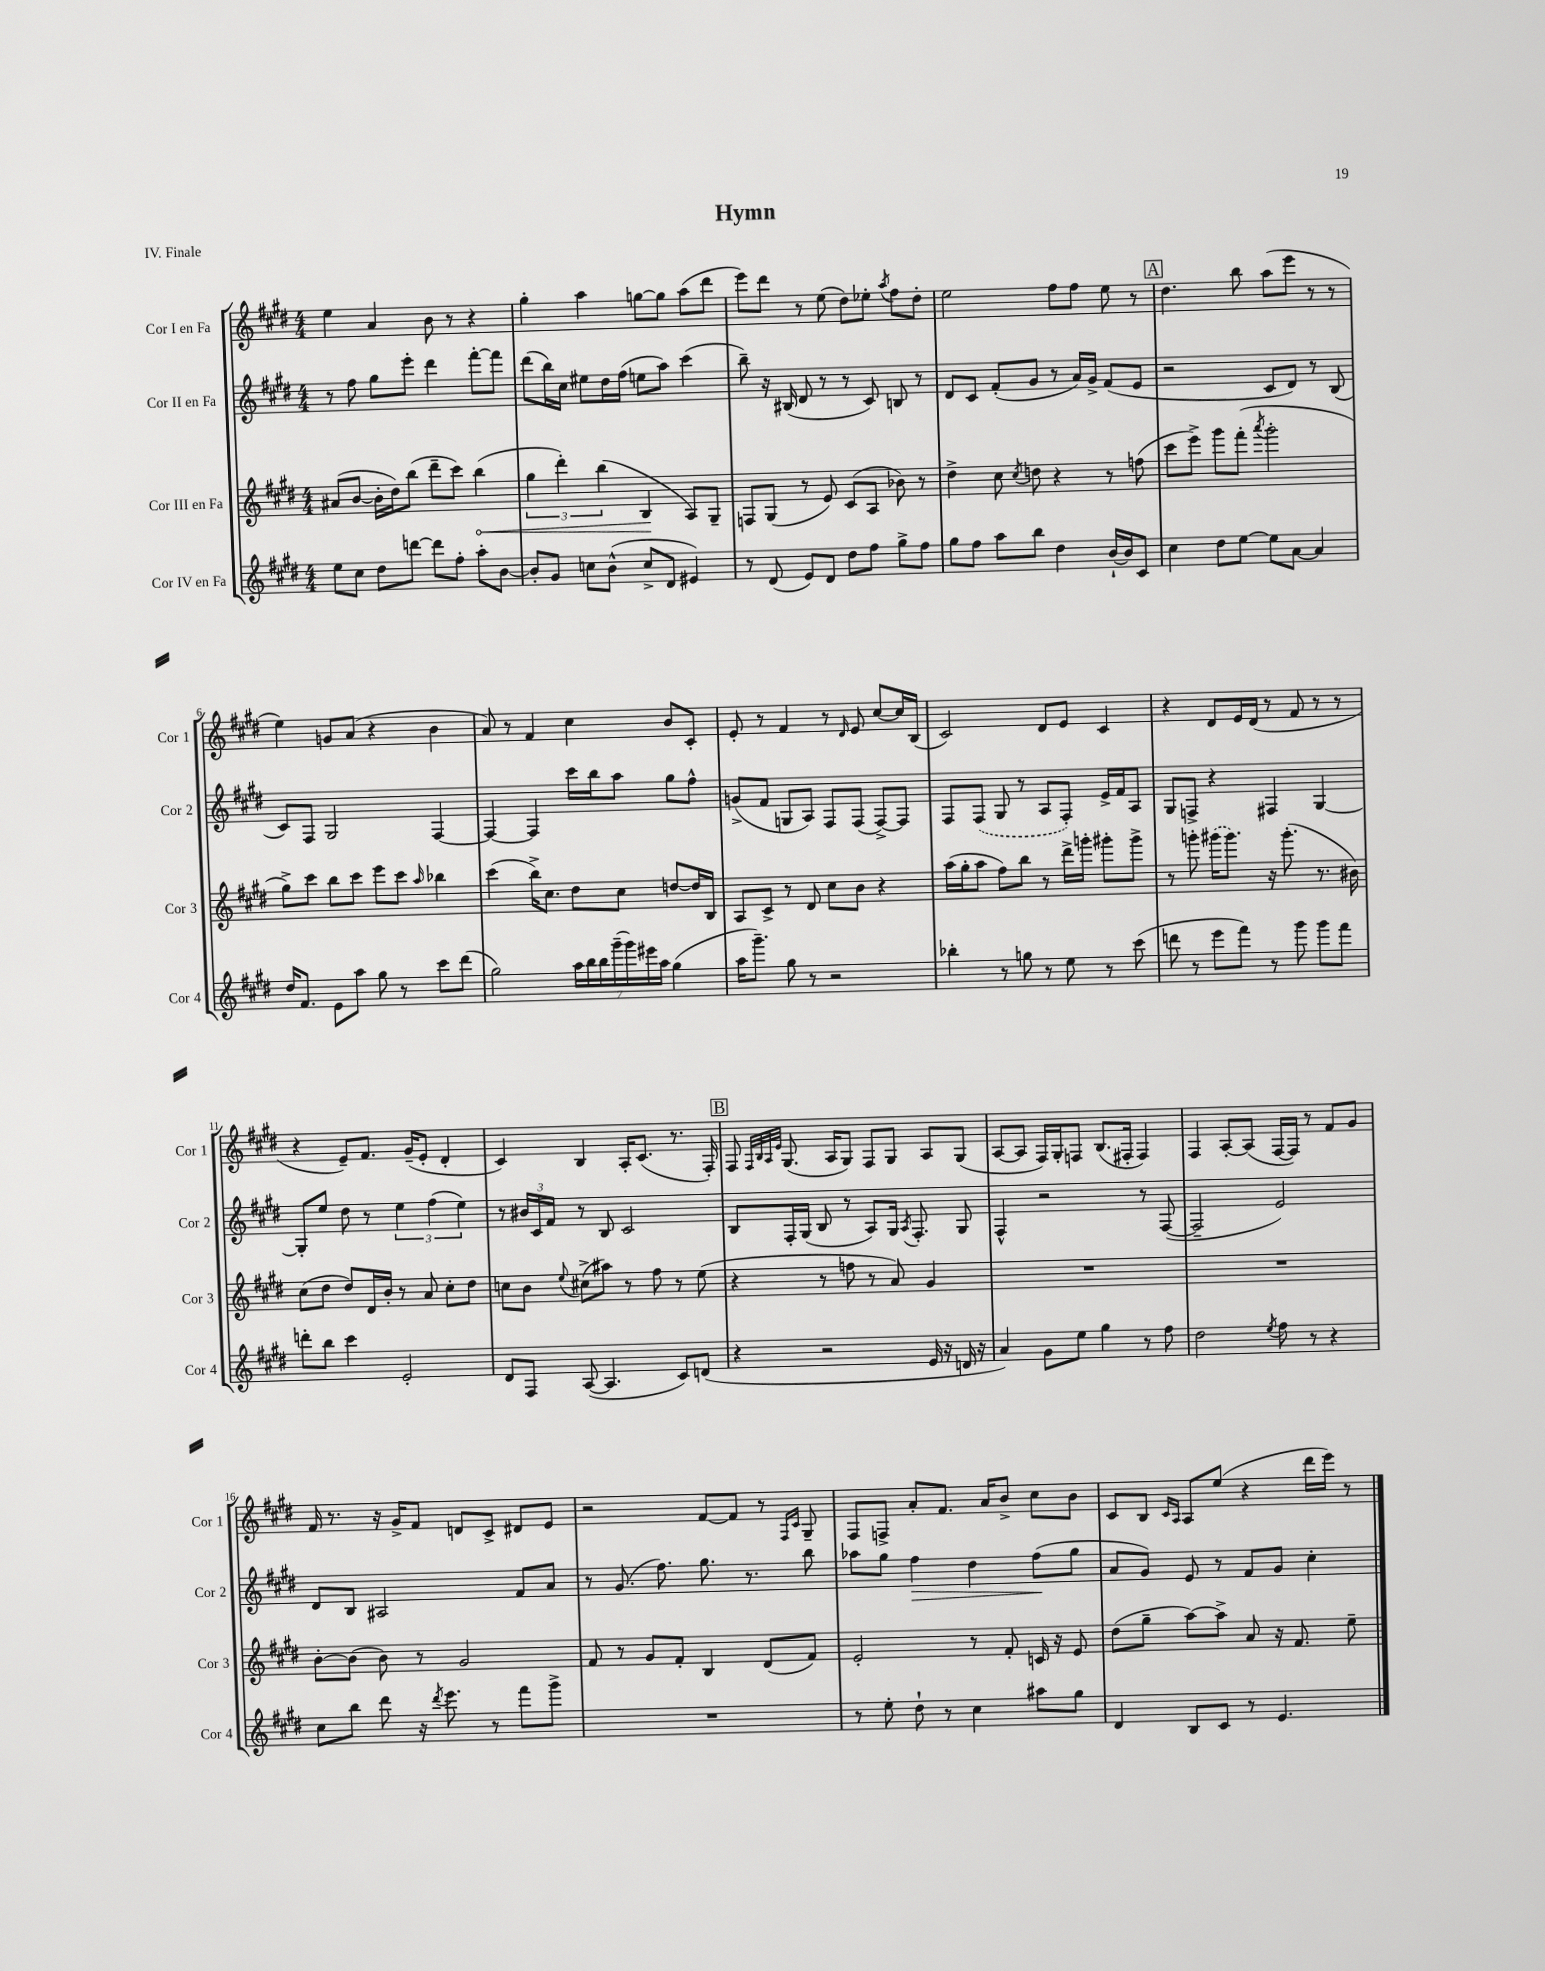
\header { title = "Hymn" piece = "IV. Finale" }
<<
\new StaffGroup <<
\new Staff = "s0" \with { instrumentName = "Cor I en Fa" shortInstrumentName = "Cor 1" } {
    \clef treble \key e \major \numericTimeSignature \time 4/4
    \autoBeamOff e''4 a'4 b'8 r8 r4 |
    gis''4-. a''4 g''8[~ g''8] a''8[( dis'''8] |
    e'''8[) dis'''8] r8 e''8( dis''8[) ees''8]-. \acciaccatura { a''8 } fis''8[ dis''8]-. |
    e''2 fis''8[ fis''8] e''8 r8 |
    \mark \markup { \box "A" } dis''4. b''8 a''8[( e'''8] r8 r8 |
    e''4) g'8[ a'8]( r4 b'4 |
    a'8) r8 fis'4 cis''4 b'8[ cis'8]-. |
    e'8-. r8 fis'4 r8 \grace { dis'16 } e'8 cis''8[~ cis''16 b16]( |
    cis'2) dis'8[ e'8] cis'4 |
    r4 dis'8[ e'16 dis'16]( r8 fis'8 r8 r8 |
    r4 e'8[--) fis'8.] gis'16[--( e'8]-. dis'4-. |
    cis'4) b4 a16[-. cis'8.]( r8. fis16-.) |
    \mark \markup { \box "B" } fis8 \grace { fis32[ b32 a32 e'32] } gis8.( a16[ gis8]) fis8[ gis8] a8[ gis8]( |
    a8[~ a8] fis16[) gis16-. f8] b8.[( fis16]-. fis4) |
    fis4 a8[~-. a8]( fis16[~ fis16]) r8 fis'8[ gis'8] |
    fis'16 r8. r16 gis'16[-> fis'8] d'8[ cis'8]-> dis'8[ e'8] |
    r2 fis'8[~ fis'8] r8 \grace { fis16[ cis'16] } gis8-- |
    fis8[ f8]-> a'8[-. fis'8.] a'16[ b'8]-> cis''8[ b'8] |
    cis'8[ b8] \grace { cis'16[ a16] } a8[ e''8]( r4 dis'''16[ e'''16]) r8 \bar "|." |
}
\new Staff = "s1" \with { instrumentName = "Cor II en Fa" shortInstrumentName = "Cor 2" } {
    \clef treble \key e \major \numericTimeSignature \time 4/4
    \autoBeamOff r8 fis''8 gis''8[ e'''8]-. dis'''4 fis'''8[~-. fis'''8] |
    dis'''8[( b''16) cis''16] eis''8[ dis''16 fis''16]( e''8[ a''8]) cis'''4( |
    b''8--) r16 bis16( dis'8 r8 r8 cis'8) b8 r8 |
    dis'8[ cis'8] fis'8[-.( gis'8] r8 a'16[) gis'16]-> fis'8[( e'8] |
    \mark \markup { \box "A" } r2 cis'8[ dis'8]) r8 b8( |
    cis'8[) fis8] gis2 fis4~ |
    fis4~ fis4 cis'''16[ b''16 a''8] gis''8[ fis''8]-^ |
    g'8[->( fis'8] g8[ a8]) fis8[ fis8]( fis8[~->) fis8] |
    fis8[ \once \slurDashed fis8]( gis8 r8 a8[ fis8]-.) e'16[-> fis'16 a8] |
    gis8[ f8]-> r4 fis4 gis4~ |
    gis8[-. e''8] dis''8 r8 \tuplet 3/2 { e''4 fis''4( e''4) } |
    r8 \tuplet 3/2 { bis'16[ cis'16 fis'16] } r8 b8 cis'2 |
    \mark \markup { \box "B" } b8[ fis16-. gis16]( b8 r8 a8[) gis16] \acciaccatura { a8 } fis8.-. gis8 |
    fis4-^ r2 r8 fis8~( |
    fis2-- e'2) |
    dis'8[ b8] ais2 fis'8[ a'8] |
    r8 gis'8.( fis''8.) gis''8. r8. b''8 |
    aes''8[ gis''8] fis''4\> dis''4 fis''8[\!( gis''8] |
    a'8[ gis'8]) e'8 r8 fis'8[ gis'8] cis''4-. \bar "|." |
}
\new Staff = "s2" \with { instrumentName = "Cor III en Fa" shortInstrumentName = "Cor 3" } {
    \clef treble \key e \major \numericTimeSignature \time 4/4
    \autoBeamOff ais'8[( b'8]~ b'16[-. dis''16) b''8]( dis'''8[-- cis'''8]) \once \override Hairpin.circled-tip = ##t b''4\<( |
    \tuplet 3/2 { gis''4 dis'''4-.) b''4( } b4\! a8[) gis8]-- |
    f8[ gis8]( r8 e'8) cis'8[( a8] bes'8) r8 |
    dis''4-> cis''8 \acciaccatura { cis''8 } d''8 r4 r8 f''8( |
    \mark \markup { \box "A" } cis'''8[ e'''8]->) gis'''8[ fis'''8]-.( \acciaccatura { a'''8 } gis'''2-. |
    gis''8[->) cis'''8] b''8[ cis'''8] e'''8[ cis'''8] \grace { a''16 } bes''4 |
    cis'''4( b''16[->) cis''8.] dis''8[ cis''8] d''8[~ d''16 b16] |
    a8[ cis'8]-> r8 dis'8 cis''8[ b'8] r4 |
    a''16[( gis''16-. a''8] fis''8[) b''8] r8 dis'''16[-> g'''16]-. gis'''8[-. gis'''8]-> |
    r8 g'''8-. \once \slurDashed gis'''16[( gis'''8.]) r16 gis'''8.-.( r8. bis'16) |
    cis''8[( dis''8] dis''8[) dis'16 b'16]-. r8 a'8 cis''8[-. dis''8] |
    c''8[ b'8] \appoggiatura { e''8 } cis''8[->( ais''8]) r8 fis''8 r8 e''8( |
    \mark \markup { \box "B" } r4 r8 f''8 r8 a'8) gis'4 |
    R1 |
    R1 |
    b'8[~-. b'8]( b'8) r8 gis'2 |
    fis'8 r8 gis'8[ fis'8]-. b4 dis'8[( fis'8]) |
    e'2-. r8 fis'8-. c'16 r16 e'8 |
    dis''8[( gis''8]-- a''8[~) a''8]-> a'8 r16 fis'8. e''8-- \bar "|." |
}
\new Staff = "s3" \with { instrumentName = "Cor IV en Fa" shortInstrumentName = "Cor 4" } {
    \clef treble \key e \major \numericTimeSignature \time 4/4
    \autoBeamOff e''8[ cis''8] dis''8[ d'''8]~ d'''8[ fis''8]-. a''8[-. b'8]~ |
    b'8[-. gis'8] c''8[ b'8]-^( c''8[-> dis'8] eis'4) |
    r8 dis'8( e'8[) dis'8] dis''8[ fis''8] gis''8[-> fis''8] |
    gis''8[ fis''8] a''8[ b''8] dis''4 b'16[~-! b'16 cis'8] |
    \mark \markup { \box "A" } cis''4 dis''8[ e''8]~ e''8[ a'8]~ a'4 |
    dis''16[ fis'8.] e'8[ a''8] gis''8 r8 cis'''8[ dis'''8]( |
    gis''2) \tuplet 7/4 { a''16[ b''16 b''16 gis'''16--( gis'''16) eis'''16 a''16] } gis''4( |
    a''16[ gis'''8.]--) gis''8 r8 r2 |
    bes''4-. r8 g''8 r8 e''8 r8 cis'''8( |
    d'''8 r8 e'''8[ fis'''8]) r8 gis'''8 gis'''8[ fis'''8] |
    d'''8[-. b''8] cis'''4 e'2-. |
    dis'8[ fis8] a8~( a4. cis'8[) d'8]( |
    \mark \markup { \box "B" } r4 r2 e'16 r16 d'16 r16 |
    a'4) gis'8[ e''8] gis''4 r8 fis''8 |
    dis''2 \acciaccatura { e''8 } fis''8 r8 r4 |
    cis''8[ b''8] dis'''8 r16 \acciaccatura { dis'''8 } e'''8. r8 fis'''8[ gis'''8]-> |
    R1 |
    r8 e''8-. dis''8-! r8 cis''4 ais''8[ gis''8] |
    dis'4 b8[ cis'8] r8 e'4. \bar "|." |
}
>>
>>
